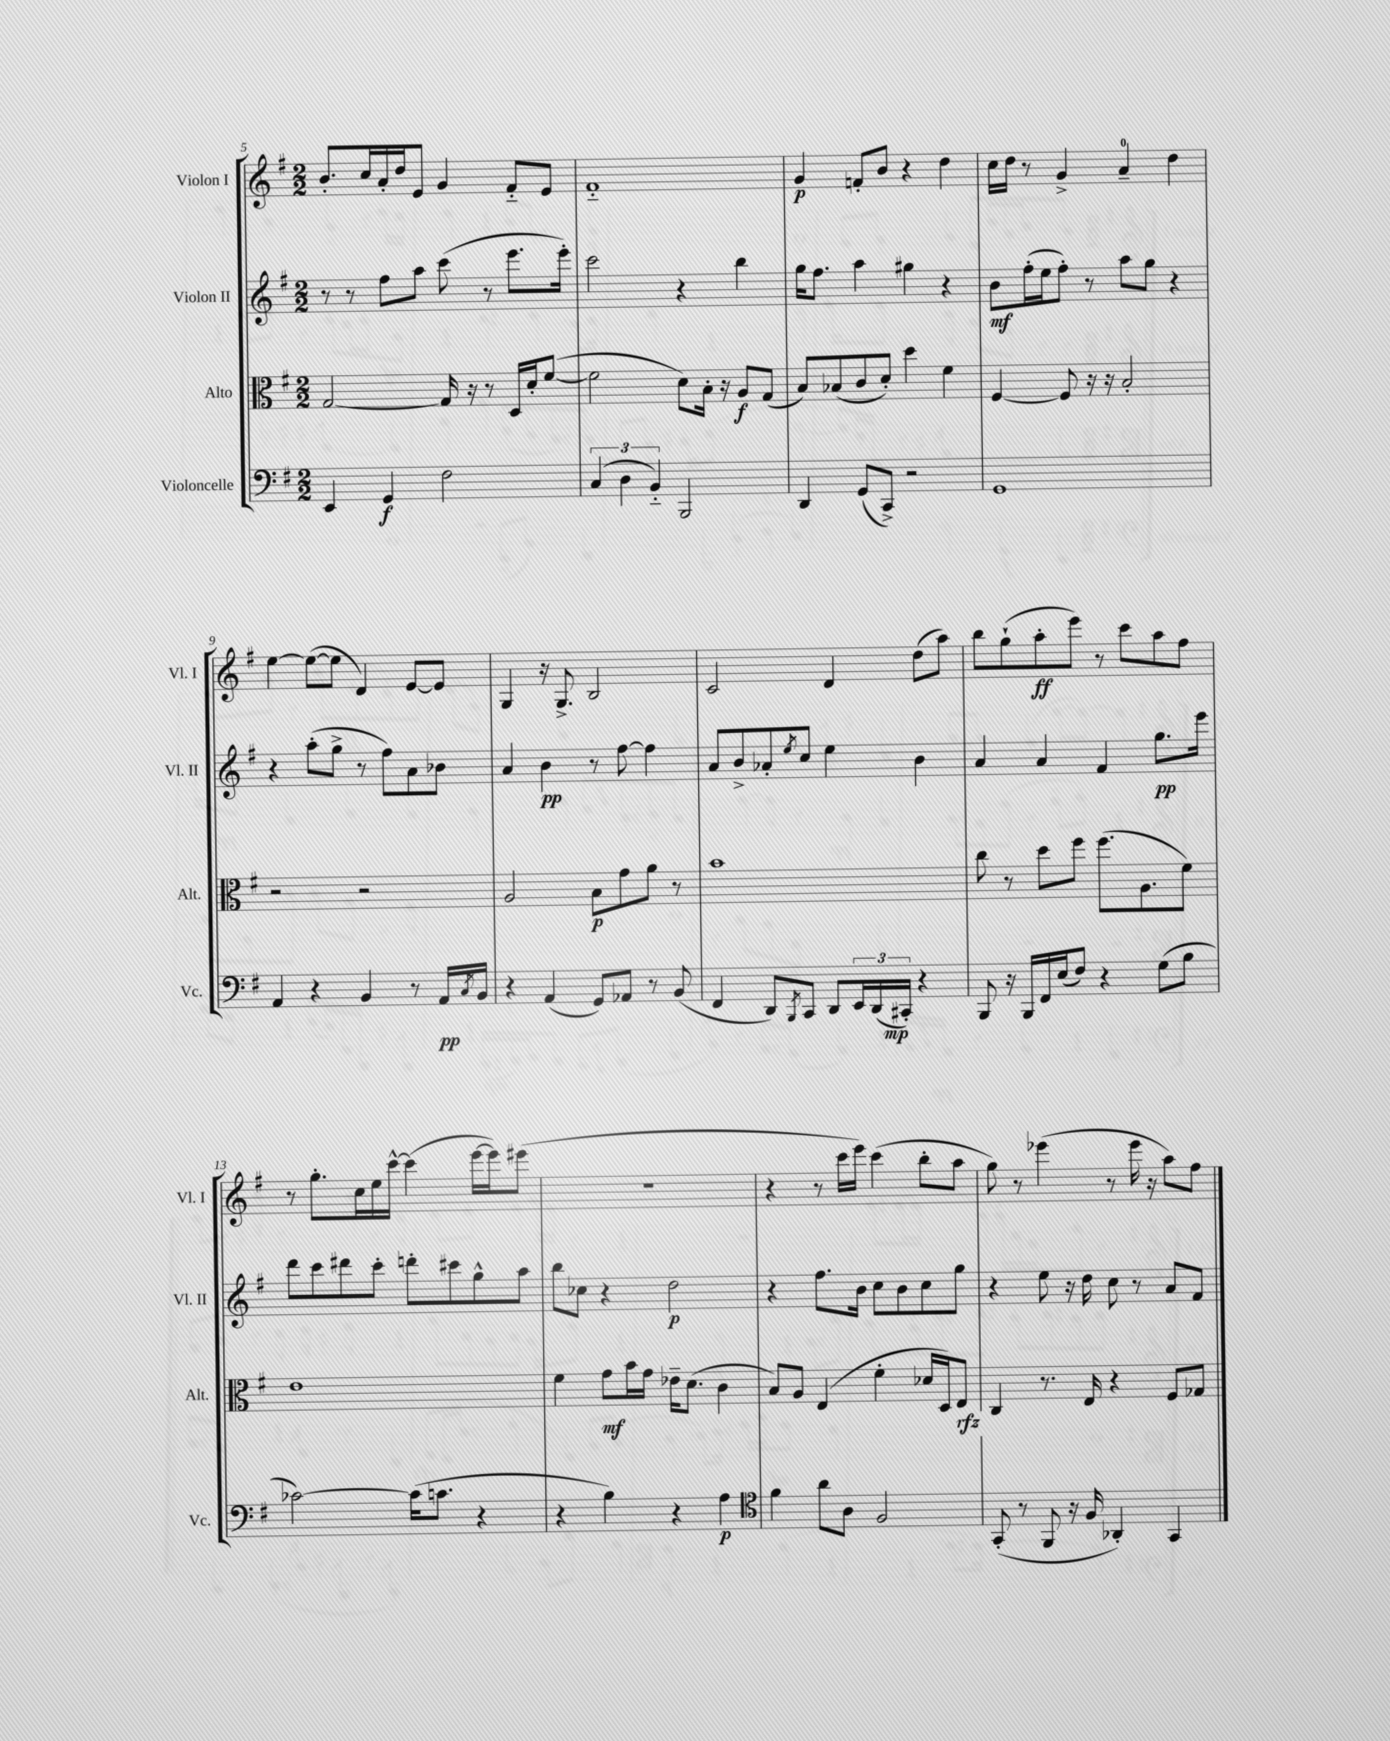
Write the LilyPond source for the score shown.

<<
\new StaffGroup <<
\new Staff = "s0" \with { instrumentName = "Violon I" shortInstrumentName = "Vl. I" } {
    \clef treble \key g \major \numericTimeSignature \time 2/2
    b'8.-. c''16 a'16-. d''16 e'8 g'4 fis'8-_ e'8 |
    fis'1-_ |
    g'4\p f'8-. b'8 r4 d''4 |
    c''16 d''16 r8 g'4-> a'4-0-- d''4 |
    e''4~ e''8~( e''8 d'4) e'8~ e'8 |
    g4 r16 g8.-> b2 |
    c'2 d'4 d''8( a''8) |
    b''8 g''8-!( a''8-.\ff e'''8) r8 c'''8 a''8 fis''8 |
    r8 g''8.-. c''16 e''16 c'''16~-^ c'''4( e'''16~ e'''16) eis'''8( |
    r1 |
    r4 r8 c'''16 e'''16) c'''4( b''8-. a''8 |
    g''8) r8 ees'''4( r8 ees'''16 r16 a''8) fis''8 \bar "|." |
}
\new Staff = "s1" \with { instrumentName = "Violon II" shortInstrumentName = "Vl. II" } {
    \clef treble \key g \major \numericTimeSignature \time 2/2
    r8 r8 fis''8 a''8 c'''8( r8 e'''8. e'''16-.) |
    c'''2 r4 b''4 |
    g''16 fis''8. a''4 gis''4 r4 |
    b'8\mf fis''16-.( e''16 fis''8-.) r8 a''8 g''8 r4 |
    r4 a''8-.( g''8-> r8 fis''8) a'8 bes'8 |
    a'4 b'4\pp r8 fis''8~ fis''4 |
    a'8 b'8-> aes'8-. \acciaccatura { e''8 } c''8 e''4 b'4 |
    a'4 a'4 fis'4 g''8.\pp e'''16 |
    d'''8 c'''8 dis'''8 c'''8-. d'''8-. cis'''8 g''8-^ a''8 |
    b''8 ces''8 r4 d''2\p |
    r4 fis''8. b'16 c''8 b'8 c''8 g''8 |
    r4 e''8 r16 d''16 c''8 r8 a'8 fis'8 \bar "|." |
}
\new Staff = "s2" \with { instrumentName = "Alto" shortInstrumentName = "Alt." } {
    \clef alto \key g \major \numericTimeSignature \time 2/2
    g2~ g16 r16 r8 d16 d'16-. fis'8~( |
    fis'2 d'8) b16-. r16 a8\f g8( |
    b8) bes8( c'8 d'8-.) d''4 fis'4 |
    fis4~ fis8 r16 r16 b2-. |
    r2 r2 |
    a2 b8\p g'8 a'8 r8 |
    b'1 |
    c''8 r8 d''8 fis''8 fis''8.( a8. fis'8) |
    e'1 |
    fis'4 g'8\mf b'16 g'16 ees'16-- d'8.( c'4 |
    b8) a8 e4( fis'4-. des'16 d16) e8\rfz |
    c4 r8. e16 r4 fis8 ges8 \bar "|." |
}
\new Staff = "s3" \with { instrumentName = "Violoncelle" shortInstrumentName = "Vc." } {
    \clef bass \key g \major \numericTimeSignature \time 2/2
    e,4 g,4\f fis2 |
    \tuplet 3/2 { c4( d4 b,4-_) } b,,2 |
    d,4 g,8( c,8->) r2 |
    g,1 |
    a,4 r4 b,4 r8 a,16\pp \acciaccatura { c8 } b,16 |
    r4 a,4( g,8) aes,8 r8 b,8( |
    fis,4 d,8) \acciaccatura { b,,8 } c,8 d,8 \tuplet 3/2 { e,16 d,16( cis,16-.\mp) } r4 |
    b,,8 r16 b,,16 fis,16 e16( fis8) r4 g8( b8 |
    ces'2~) ces'16( c'8. r4 |
    r4 b4) r4 a4\p |
    \clef tenor fis'4 a'8 a8 fis2 |
    g,8-.( r8 fis,8 r16 fis16 aes,4-.) g,4 \bar "|." |
}
>>
>>
\layout { \context { \Score currentBarNumber = #5 } }
